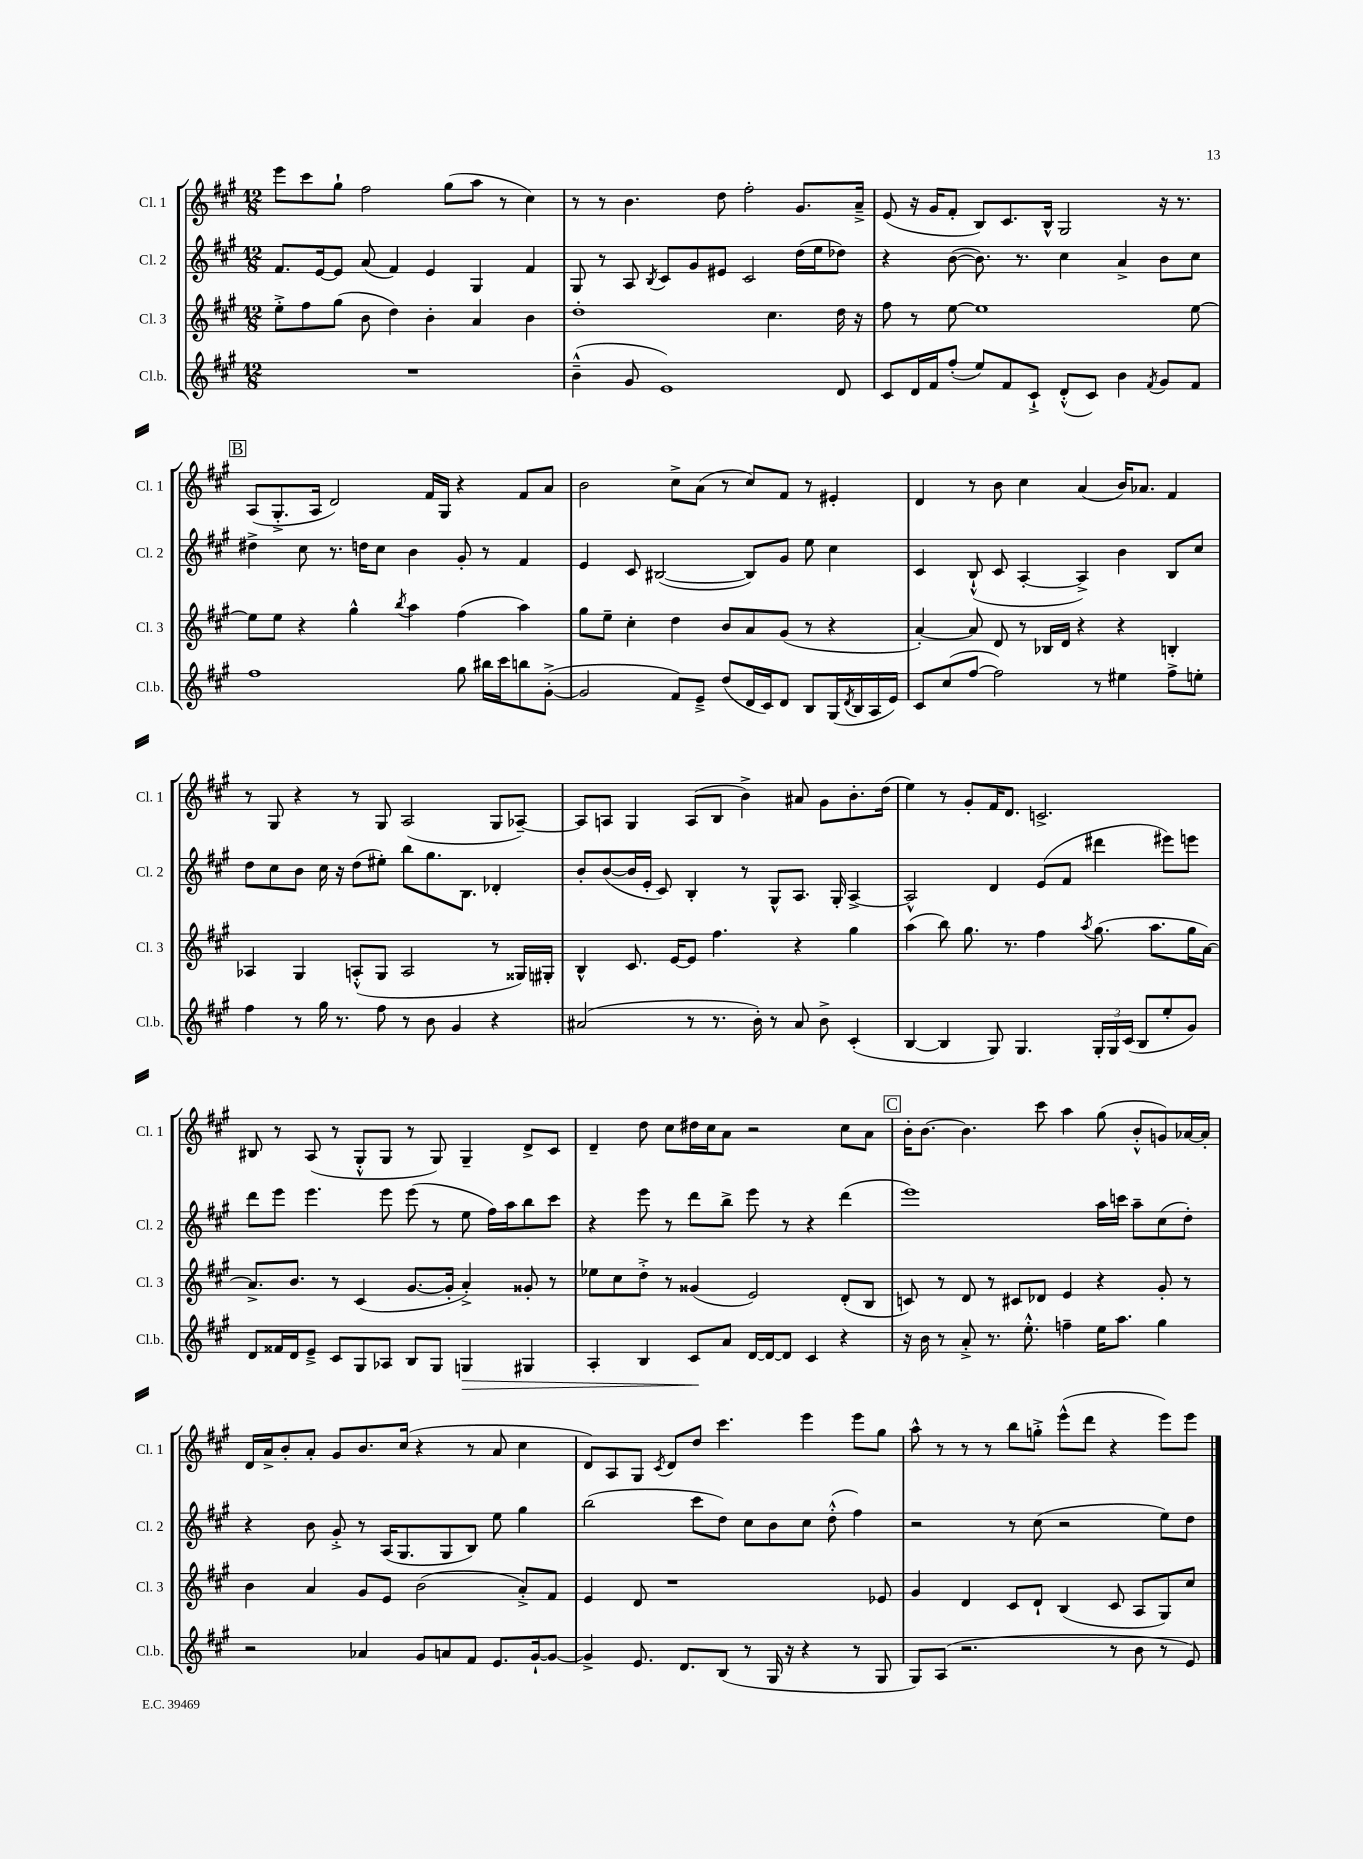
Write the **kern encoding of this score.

**kern	**dynam	**kern	**kern	**kern
*part4	*part4	*part3	*part2	*part1
*staff4	*staff4	*staff3	*staff2	*staff1
*I"Cl.b.	*	*I"Cl. 3	*I"Cl. 2	*I"Cl. 1
*I'Cl.b.	*	*I'Cl. 3	*I'Cl. 2	*I'Cl. 1
*clefG2	*	*clefG2	*clefG2	*clefG2
*k[f#c#g#]	*	*k[f#c#g#]	*k[f#c#g#]	*k[f#c#g#]
*M12/8	*	*M12/8	*M12/8	*M12/8
=103	=103	=103	=103	=103
1.r	.	8ee'^\L	8.f#/L	8eee\L
.	.	8ff#\	.	8ccc#\
.	.	.	[16e/k	.
.	.	(8gg#\J	8e/J]	8gg#`\J
.	.	8b\	(8a/	2ff#\
.	.	4dd\)	4f#/)	.
.	.	4b'\	4e/	.
.	.	.	.	(8gg#\L
.	.	4a/	4G#/	8aa\J
.	.	.	.	8r
.	.	4b\	4f#/	4cc#\)
=104	=104	=104	=104	=104
(4b~^^\	.	1dd'	8G#/	8r
.	.	.	8r	8r
8g#/	.	.	8A/	4.b\
.	.	.	8qB/	.
1e)	.	.	8c#/L	.
.	.	.	8g#/	.
.	.	.	8e#X/J	8dd\
.	.	.	2c#/	2ff#'\
.	.	4.cc#\	.	.
.	.	.	(16dd\LL	8.g#/L
.	.	.	16ee\J	.
8d/	.	16dd\	8dd-X\J)	.
.	.	16r	.	16a~^/Jk
=105	=105	=105	=105	=105
8c#/L	.	8ff#\	4r	(8e/
16d/L	.	8r	.	16r
16f#/J	.	.	.	16g#/KL
(8ff#'/J	.	[8ee\	([8b\	8f#'/J
8ee/L)	.	1ee]	8.b\])	8B/L)
8f#/	.	.	.	8.c#/
.	.	.	8.r	.
8c#`^/J	.	.	.	.
.	.	.	.	16B^^/Jk
(8d'^^/L	.	.	4cc#\	2G#/
8c#/J)	.	.	.	.
4b\	.	.	4a^/	.
8qf#/	.	.	.	.
8g#/L	.	.	8b\L	16r
.	.	.	.	8.r
8f#/J	.	[8ee\	8cc#\J	.
!!LO:LB:g=z
!!LO:REH:place=s1:t=B
=106	=106	=106	=106	=106
1ff#	.	8ee\L]	4dd#X^\	(8A/L
.	.	8ee\J	.	8.G#'^/
.	.	4r	8cc#\	.
.	.	.	.	16A/Jk
.	.	.	8.r	2d/)
.	.	4gg#^^\	.	.
.	.	.	16ddn\KL	.
.	.	.	8cc#\J	.
.	.	8qbb/	.	.
.	.	4aa\	4b\	.
.	.	.	.	16f#/LL
.	.	.	.	16G#/JJ
8gg#\	.	(4ff#\	8g#'/	4r
16bb#X\LL	.	.	8r	.
16ccc#\J	.	.	.	.
8bbn\	.	4aa\)	4f#/	8f#/L
([8g#'^\J	.	.	.	8a/J
=107	=107	=107	=107	=107
2g#/]	.	8gg#\L	4e/	2b\
.	.	8ee~\J	.	.
.	.	4cc#'\	8c#/	.
.	.	.	([2B#X/	.
8f#/L)	.	4dd\	.	8cc#^\L
8e~^/J	.	.	.	(8a\J
(8dd/L	.	8b/L	.	8r
16d/L	.	8a/	8B#/L])	8cc#/L)
16c#/J)	.	.	.	.
8d/J	.	(8g#/J	8g#/J	8f#/J
8B/L	.	8r	8ee\	8r
(16G#/L	.	4r	4cc#\	4e#X'/
8qd/	.	.	.	.
16B/	.	.	.	.
16A/	.	.	.	.
16e/JJ)	.	.	.	.
=108	=108	=108	=108	=108
8c#/L	.	[4a'/)	4c#/	4d/
(8cc#/	.	.	.	.
[8ff#/J	.	8a/]	(8B`^^/	8r
2ff#\])	.	8d/	8c#/	8b\
.	.	8r	[4A'/	4cc#\
.	.	16B-X/LL	.	.
.	.	16d/JJ	.	.
.	.	4r	4A^/])	(4a/
8r	.	.	.	.
4ee#X\	.	4r	4b\	16b/KL)
.	.	.	.	8.a-X/J
8ff#^\L	.	4Bn'/	8B/L	4f#/
8een'\J	.	.	8cc#/J	.
!!LO:LB:g=z
=109	=109	=109	=109	=109
4ff#\	.	4A-X/	8dd\L	8r
.	.	.	8cc#\	8G#/
8r	.	4G#/	8b\J	4r
16gg#\	.	.	16cc#\	.
8.r	.	.	16r	.
.	.	(8An'^^/L	(8dd\L	8r
8ff#\	.	8G#/J	8ee#X'\J)	8G#/
8r	.	2A/	8bb\L	(2A/
8b\	.	.	8.gg#\	.
4g#/	.	.	.	.
.	.	.	8.B\J	.
4r	.	8r	4d-X'/	8G#/L
.	.	16G##X/LL)	.	[8A-X~/J)
.	.	16G#X'/JJ	.	.
=110	=110	=110	=110	=110
(2a#X/	.	4B^^/	8b'/L	8A-/L]
.	.	.	([8b/	8An/J
.	.	8.c#/	16b/L]	4G#/
.	.	.	16e'/JJ	.
.	.	.	8c#/)	.
.	.	[16e/KL	.	.
8r	.	8e/J]	4B'/	(8A/L
8.r	.	4.ff#\	.	8B/J
.	.	.	8r	4b^\)
16b'\)	.	.	.	.
8r	.	.	8G#^^/L	.
8a#/	.	4r	8.A/J	8a#X/
8b^\	.	.	.	8g#\L
.	.	.	16G#'/	.
(4c#'/	.	4gg#\	[4A^/	8.b'\
.	.	.	.	(16dd\Jk
=111	=111	=111	=111	=111
[4B/	.	(4aa\	2A^^/]	4ee\)
4B/]	.	8bb\)	.	8r
.	.	8.gg#\	.	8g#'/L
8G#/)	.	.	4d/	16f#/K
.	.	8.r	.	8.d/J
4.G#/	.	.	.	.
.	.	4ff#\	(8e/L	2.cn^/
.	.	.	8f#/J	.
.	.	8qaa/	.	.
24G#'/LL	.	(8.gg#\	4ddd#X\	.
24G#/	.	.	.	.
(24c#/JJ	.	.	.	.
8B/L	.	.	.	.
.	.	8.aa\L	.	.
8ee'/	.	.	8eee#X\L)	.
8g#/J)	.	16gg#\L	8eeen\J	.
.	.	[16a\JJ)	.	.
!!LO:LB:g=z
=112	=112	=112	=112	=112
8d/L	.	8.a^/L]	8ddd\L	8B#X/
16f##X/L	.	.	8eee\J	8r
16d/J	.	8.b/J	.	.
8e~^/J	.	.	4.eee\	(8A/
8c#/L	.	8r	.	8r
8G#/	.	(4c#/	.	8G#'^^/L
8A-X/J	.	.	8eee\	8G#/J
8B/L	.	[8.g#/L	(8eee\	8r
8G#/J	.	.	8r	8G#/)
.	.	16g#'/Jk]	.	.
!	!LO:HP:b	!	!	!
4Gn/	>	4a'^/)	8ee\	4G#~/
.	.	.	16ff#\LL)	.
.	.	.	16aa\J	.
4G#X/	.	8g##X'/	8bb\	8d^/L
.	.	8r	8ccc#\J	8c#/J
=113	=113	=113	=113	=113
4A'/	.	8ee-X\L	4r	4d~/
.	.	8cc#\	.	.
4B/	.	8dd'^\J	8eee\	8dd\
.	.	8r	8r	8cc#\L
8c#/L	.	(4g##X/	8ddd\L	16dd#X\L
.	.	.	.	16cc#\J
8a/J	]	.	8bb^\J	8a\J
[16d/LL	.	2e/)	8eee\	2r
16d/J_	.	.	.	.
8d/J]	.	.	8r	.
4c#/	.	.	4r	.
4r	.	(8d'/L	(4ddd\	8cc#\L
.	.	8B/J	.	8a\J
!!LO:REH:place=s1:t=C
=114	=114	=114	=114	=114
16r	.	8cn/)	1eee)	16b'\KL
16b\	.	.	.	[8.b\J
8r	.	8r	.	.
8a'^/	.	8d/	.	4.b\]
8.r	.	8r	.	.
.	.	8c#X/L	.	.
8.ee'^^\	.	.	.	.
.	.	8d-X/J	.	8ccc#\
4ffn~\	.	4e/	.	4aa\
16ee\KL	.	4r	16aa\LL	(8gg#\
8.aa\J	.	.	16cccn\JJ	.
.	.	.	8aa~\L	8b'^^/L
4gg#\	.	8g#'/	(8cc#\	8gn/)
.	.	8r	8dd'\J)	[16a-X/L
.	.	.	.	16a-'/JJ]
!!LO:LB:g=z
=115	=115	=115	=115	=115
2r	.	4b\	4r	16d/LL
.	.	.	.	16a^/J
.	.	.	.	8b'/
.	.	4a/	8b\	8a'/J
.	.	.	8g#'^/	8g#/L
4a-X/	.	8g#/L	8r	8.b/
.	.	8e/J	(16A/KL	.
.	.	.	8.G#/	(16cc#/Jk
8g#/L	.	(2b\	.	4r
8an/	.	.	8G#/	.
8f#/J	.	.	8B/J)	8r
8.e/L	.	.	8ee\	8a/
.	.	8a'^/L)	4gg#\	4cc#\
[16g#`/k	.	.	.	.
8g#/J_	.	8f#/J	.	.
=116	=116	=116	=116	=116
4g#^/]	.	4e/	(2bb\	8d/L)
.	.	.	.	8A/
8.e/	.	8d/	.	8G#/J
.	.	.	.	8qc#/
.	.	1r	.	8d/L
8.d/L	.	.	.	.
.	.	.	8ccc#\L	8dd/J
(8B/J	.	.	8dd\J)	4.ccc#\
8r	.	.	8cc#\L	.
16G#/	.	.	8b\	.
16r	.	.	.	.
4r	.	.	8cc#\J	4eee\
.	.	.	(8dd'^^\	.
8r	.	.	4ff#\)	8eee\L
8G#/	.	8e-X/	.	8gg#\J
=117	=117	=117	=117	=117
8G#/L)	.	4g#/	2r	8aa^^\
(8A/J	.	.	.	8r
2.r	.	4d/	.	8r
.	.	.	.	8r
.	.	8c#/L	8r	8bb\L
.	.	8d`/J	(8cc#\	8ggn'^\J
.	.	(4B/	2r	(8eee^^\L
.	.	.	.	8ddd\J
8r	.	8c#/	.	4r
8b\	.	8A/L	.	.
8r	.	8G#/)	8ee\L)	8eee\L)
8e/)	.	8cc#/J	8dd\J	8eee\J
==	==	==	==	==
*-	*-	*-	*-	*-
